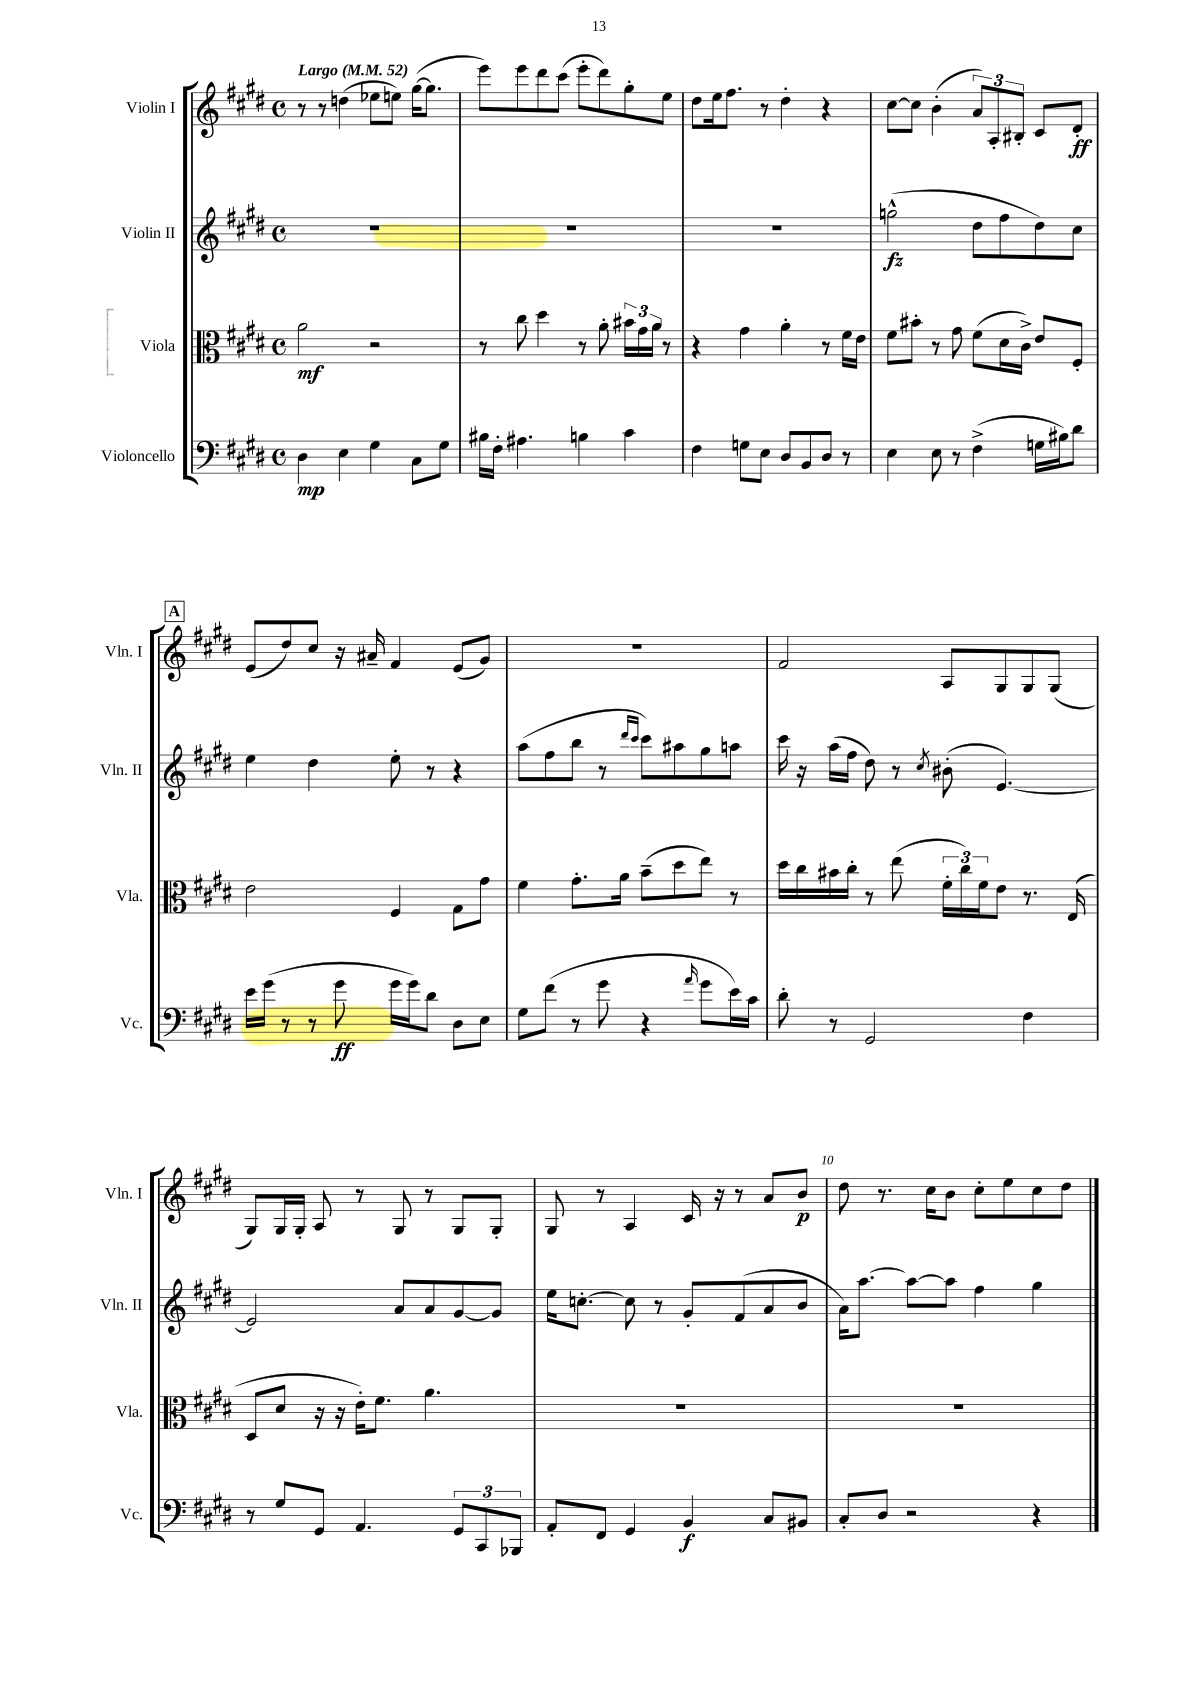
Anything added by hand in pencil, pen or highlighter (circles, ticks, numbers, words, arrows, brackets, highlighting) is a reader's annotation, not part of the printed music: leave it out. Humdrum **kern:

**kern	**kern	**kern	**kern
*staff4	*staff3	*staff2	*staff1
*clefF4	*clefC3	*clefG2	*clefG2
*k[f#c#g#d#]	*k[f#c#g#d#]	*k[f#c#g#d#]	*k[f#c#g#d#]
*M4/4	*M4/4	*M4/4	*M4/4
*met(c)	*met(c)	*met(c)	*met(c)
*MM52	*MM52	*MM52	*MM52
4D#\	2a\	1r	8r
.	.	.	8r
4E\	.	.	(4dd\
4G#\	2r	.	8ee-\L
.	.	.	8ee\J)
8C#\L	.	.	([16gg#\LK
.	.	.	8.gg#\]J
8G#\J	.	.	.
=	=	=	=
16B#\LL	8r	1r	8eee\L)
16F#'\JJ	.	.	.
4.A#\	8cc#\	.	8eee\
.	4dd#\	.	8ddd#\
.	.	.	(8ccc#\J
4B\	8r	.	8eee'\L
.	8a'\	.	8ddd#\)
4c#\	24b#\LL	.	8gg#'\
.	24g#\	.	.
.	24a\JJ	.	.
.	8r	.	8ee\J
=	=	=	=
4F#\	4r	1r	8dd#\L
.	.	.	16ee\k
.	.	.	8.ff#\J
8G\L	4g#\	.	.
8E\J	.	.	8r
8D#/L	4a'\	.	4dd#'\
8BB/	.	.	.
8D#/J	8r	.	4r
8r	16f#\LL	.	.
.	16e\JJ	.	.
=	=	=	=
4E\	8f#\L	(2gg^^\	[8cc#\L
.	8b#'\J	.	8cc#\]J
8E\	8r	.	(4b'\
8r	8g#\	.	.
(4F#^\	(8f#\L	8dd#\L	12a/L)
.	.	.	12A'/
.	16d#\L	8ff#\	.
.	.	.	12B#'/J
.	16c#^\JJ)	.	.
16G\LL	8e/L	8dd#\)	8c#/L
16B#\J)	.	.	.
8d#\J	8F#'/J	8cc#\J	8d#'/J
=	=	=	=
16e\LL	2e\	4ee\	(8e/L
(16g#\JJ	.	.	.
8r	.	.	8dd#/)
8r	.	4dd#\	8cc#/J
8g#\	.	.	16r
.	.	.	16a#~/
16g#\LL	4F#/	8ee'\	4f#/
16g#\J)	.	.	.
8d#\J	.	8r	.
8D#\L	8G#\L	4r	(8e/L
8E\J	8g#\J	.	8g#/J)
=	=	=	=
8G#\L	4f#\	(8aa\L	1r
(8f#\J	.	8ff#\	.
8r	8.g#'\L	8bb\J	.
8g#\	.	8r	.
.	16a\Jk	.	.
.	.	16qqddd#/LL	.
.	.	16qqccc#/JJ	.
4r	(8b~\L	8ccc#\L)	.
.	8dd#\	8aa#\	.
16qqa/	.	.	.
8g#\L	8ee\J)	8gg#\	.
16e\L)	8r	8aa\J	.
16c#\JJ	.	.	.
=	=	=	=
8d#'\	16dd#\LL	16ccc#\	2f#/
.	16cc#\	16r	.
8r	16b#\	(16aa\LL	.
.	16cc#'\JJ	16ff#\JJ	.
2GG#/	8r	8dd#\)	.
.	(8ee\	8r	.
.	.	8qcc#/	.
.	24f#'\LL	(8b#'\	8A/L
.	24cc#\)	.	.
.	24f#\J	.	.
.	8e\J	[4.e/)	8G#/
4F#\	8.r	.	8G#/
.	.	.	(8G#/J
.	(16E/	.	.
=	=	=	=
8r	8D#/L	2e/]	8G#/L)
8G#/L	8d#/J	.	16G#/L
.	.	.	16G#'/JJ
8GG#/J	16r	.	8A/
.	16r	.	.
4.AA/	16e'\LK)	.	8r
.	8.f#\J	.	.
.	.	8a/L	8G#/
.	4.a\	8a/	8r
12GG#/L	.	[8g#/	8G#/L
12CC#/	.	.	.
.	.	8g#/]J	8G#'/J
12BBB-/J	.	.	.
=	=	=	=
8AA'/L	1r	16ee\LK	8G#/
.	.	[8.cc'\J	.
8FF#/J	.	.	8r
4GG#/	.	8cc\]	4A/
.	.	8r	.
4BB/	.	8g#'/L	16c#/
.	.	.	16r
.	.	(8f#/	8r
8C#/L	.	8a/	8a/L
8BB#/J	.	8b/J	8b/J
=	=	=	=
8C#'/L	1r	16a\LK)	8dd#\
.	.	[8.aa\J	.
8D#/J	.	.	8.r
2r	.	8aa\_L	.
.	.	.	16cc#\LK
.	.	8aa\]J	8b\J
.	.	4ff#\	8cc#'\L
.	.	.	8ee\
4r	.	4gg#\	8cc#\
.	.	.	8dd#\J
==	==	==	==
*-	*-	*-	*-
